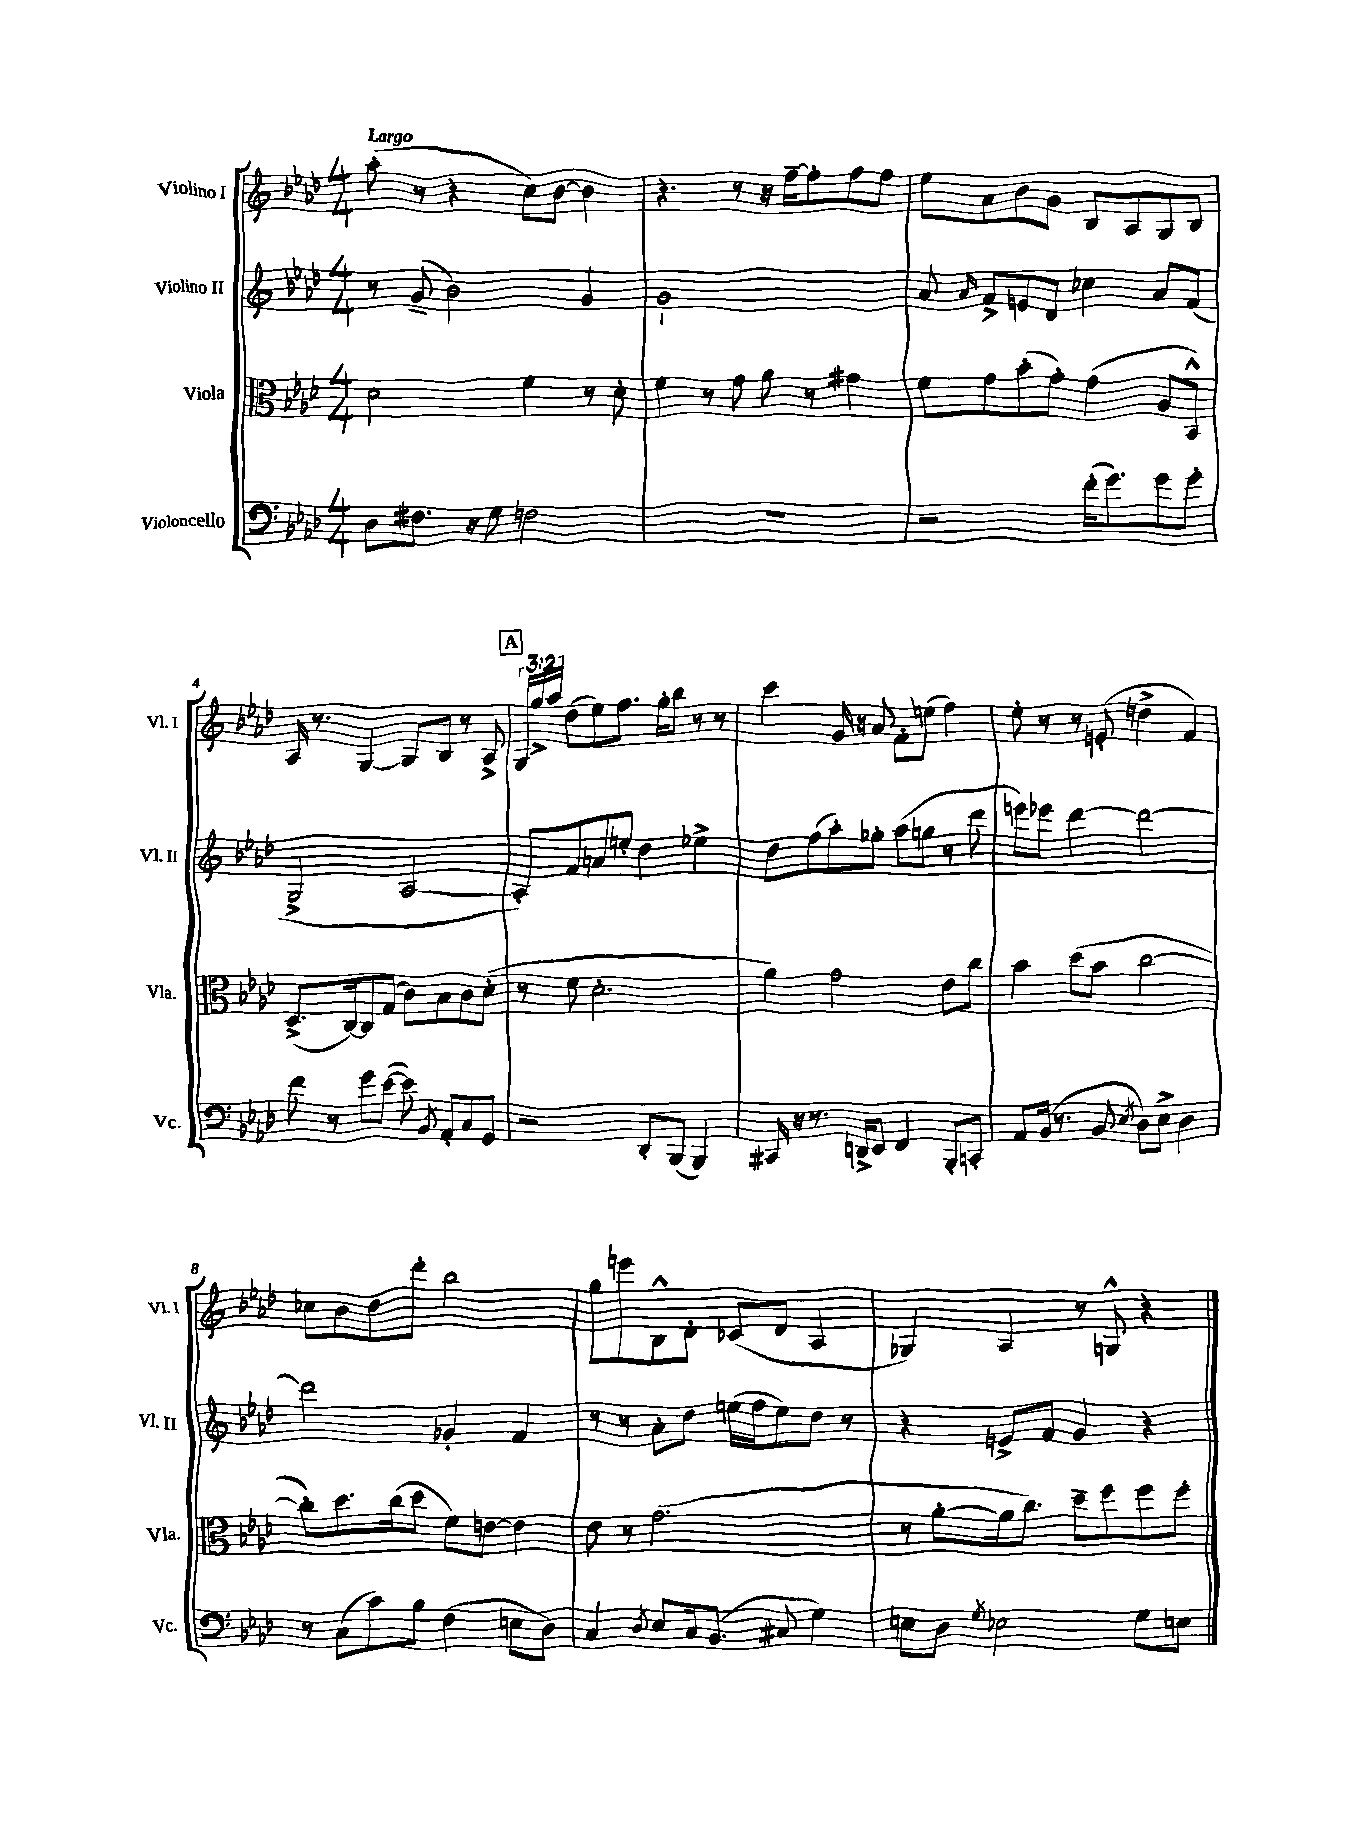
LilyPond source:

<<
\new StaffGroup <<
\new Staff = "s0" \with { instrumentName = "Violino I" shortInstrumentName = "Vl. I" } {
    \clef treble \key aes \major \numericTimeSignature \time 4/4 \override Staff.TupletNumber.text = #tuplet-number::calc-fraction-text \tempo "Largo"
    \autoBeamOff aes''8-.( r8 r4 c''8[) bes'8]~ bes'4 |
    r4. r8 r16 f''16[~-- f''8-. f''8 f''8] |
    ees''8[ aes'8 bes'8 g'8] bes8[ aes8 g8 bes8] |
    aes16 r8. g4~ g8[ bes8] r8 aes8-> |
    \mark \markup { \box "A" } \tuplet 3/2 { g16[ g''16-> aes''16] } des''8[( ees''8) f''8.] g''16[-. bes''8] r8 r8 |
    c'''4 g'16 r16 aes'8 f'8[-. e''8]( f''4) |
    ees''8-. r8 r8 e'8-.( d''4-> f'4) |
    ces''8[ bes'8 des''8 des'''8]-. bes''2 |
    g''8[ e'''8 bes8-^ des'8]-. ces'8[( des'8] aes4 |
    ges4) aes4 r8 g8-^ r4 \bar "|." |
}
\new Staff = "s1" \with { instrumentName = "Violino II" shortInstrumentName = "Vl. II" } {
    \clef treble \key aes \major \numericTimeSignature \time 4/4
    \autoBeamOff r8 g'8--( bes'2) g'4 |
    g'1-! |
    aes'8 \grace { aes'16 } f'8[-> e'8 des'8] ces''4 aes'8[ f'8]( |
    g2-> aes2~ |
    \mark \markup { \box "A" } aes8[-.) f'8 a'8 e''8]-. des''4 ees''4-> |
    des''8[ f''8( aes''8-.) ges''8]-. aes''8[( g''8] r8 des'''8 |
    e'''8[) ees'''8] des'''4~ des'''2~ |
    des'''2 ges'4-. f'4 |
    r8 r8 aes'8[-. des''8] e''16[( f''16 e''8) des''8] r8 |
    r4 e'8[-> f'8] g'4 r4 \bar "|." |
}
\new Staff = "s2" \with { instrumentName = "Viola" shortInstrumentName = "Vla." } {
    \clef alto \key aes \major \numericTimeSignature \time 4/4
    \autoBeamOff des'2 f'4 r8 des'8-. |
    f'4 r8 g'8 aes'8 r8 gis'4 |
    f'8[ g'8 bes'8-.( g'8]-.) g'4( aes8[ bes,8]-^) |
    des8.[->( c16~) c8 g8]( c'8[) bes8 c'8 des'8]-.( |
    \mark \markup { \box "A" } r8 f'8 des'2.-. |
    aes'4) g'2 ees'8[ c''8] |
    bes'4 des''8[( bes'8] c''2~ |
    c''8[-.) des''8. c''16( des''8] f'8[) e'8]~ e'4 |
    ees'8 r8 g'2.( |
    r8 aes'8[~-. aes'16 c''8.]) des''8[-- f''8 f''8 f''8]-. \bar "|." |
}
\new Staff = "s3" \with { instrumentName = "Violoncello" shortInstrumentName = "Vc." } {
    \clef bass \key aes \major \numericTimeSignature \time 4/4
    \autoBeamOff des8[ fis8.] r16 g8 f2 |
    r1 |
    r2 f'16[-.( g'8.) g'8 g'8]-. |
    f'8 r8 g'8[ ees'8]~( ees'8) \acciaccatura { bes,8 } aes,8[-. c8 g,8] |
    \mark \markup { \box "A" } r2 des,8[-. bes,,8]( bes,,4) |
    cis,16 r16 r8. d,16[-> ees,8] f,4 bes,,8[-. c,8]-. |
    aes,8[ bes,16]( r8. bes,8 \acciaccatura { ees8 } des8[) ees8]-> des4 |
    r8 c8[( c'8) bes8] f4( e8[ des8]) |
    c4 \acciaccatura { des8 } ees8[ c16 bes,8.]( cis8 g4) |
    e8[ des8] \acciaccatura { g8 } ees2 g8[ e8] \bar "|." |
}
>>
>>
